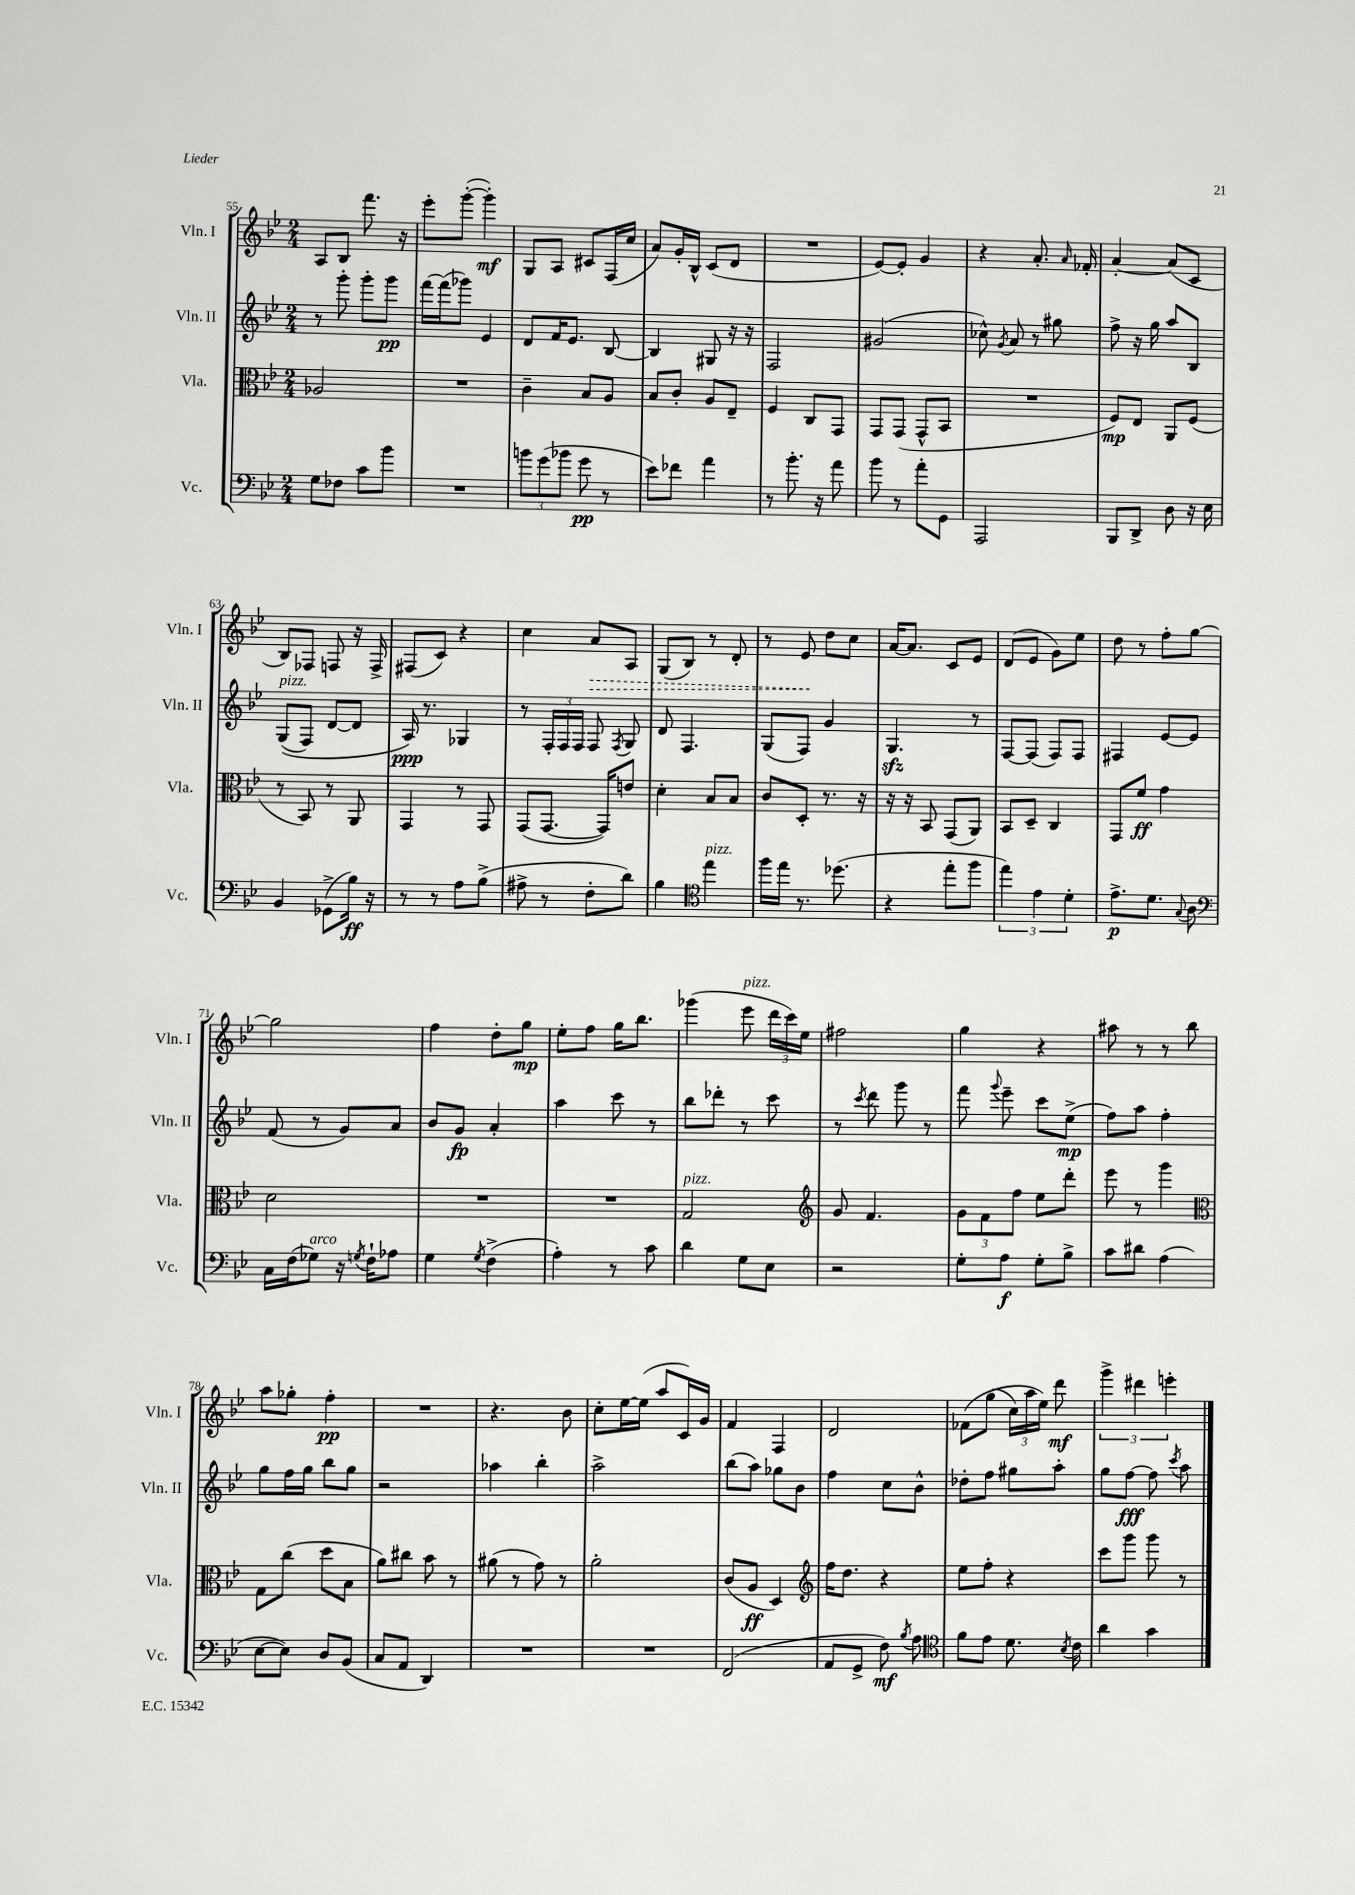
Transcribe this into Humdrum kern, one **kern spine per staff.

**kern	**kern	**kern	**kern
*staff4	*staff3	*staff2	*staff1
*clefF4	*clefC3	*clefG2	*clefG2
*k[b-e-]	*k[b-e-]	*k[b-e-]	*k[b-e-]
*M2/4	*M2/4	*M2/4	*M2/4
8G\L	2A-/	8r	8A/L
8F-\J	.	8ggg'\	8B-/J
8c\L	.	8ggg'\L	8.fff\
8b-\J	.	8ggg\J	.
.	.	.	16r
=	=	=	=
2r	2r	[16fff\LL	8eee-'\L
.	.	(16fff\]J	.
.	.	8ggg-\J)	([8ggg'\J
.	.	4e-/	4ggg'\])
=	=	=	=
12b\L	4c~\	8d/L	8G/L
(12g\	.	.	.
.	.	16f/K	8A/J
12b-\J	.	.	.
.	.	8.e-/J	.
8g\	8B-/L	.	8c#/L
8r	8A/J	[8B-/	(16F/L
.	.	.	16cc/JJ
=	=	=	=
8e-\L)	8B-/L	4B-/]	8a/L)
8f-\J	8c'/J	.	16g'/L
.	.	.	16B-^^/JJ
4a\	8A/L	8G#/	(8c/L
.	8E-~/J	16r	8d/J
.	.	16r	.
=	=	=	=
8r	4F/	2F/	2r
8.b-'\	.	.	.
.	8C/L	.	.
16r	.	.	.
8a\	8GG/J	.	.
=	=	=	=
8b-\	8GG/L	(2g#/	[8e-/L)
8r	(8GG/J	.	8e-'/]J
8a'\L	8GG^^/L	.	4g/
8GG\J	8BB-/J	.	.
=	=	=	=
2AAA/	2r	8cc-^^\)	4r
.	.	8qg/	.
.	.	8a/	.
.	.	8r	8.a'/
.	.	8gg#\	.
.	.	.	16qqa/
.	.	.	16f-'/
=	=	=	=
8BBB-/L	8F/L)	8ff^\	[4a'/
8DD^/J	8E-/J	16r	.
.	.	16gg\	.
8D\	8AA/L	8aa/L	(8a/]L
16r	(8F/J	8B-/J	8c/J
16E-\	.	.	.
=	=	=	=
4BB-/	8r	&((8G/L	8B-/L)
.	8BB-/)	8F/J)	8F-/J
(8GG-^\L	8r	[8d/L	8F/
16B-\Jk)	8AA/	8d/]J	16r
16r	.	.	16F^/
=	=	=	=
8r	4GG/	16A/&)	(8F#/L
.	.	8.r	.
8r	.	.	8c/J)
8A\L	8r	4G-/	4r
(8B-^\J	8GG/	.	.
=	=	=	=
8A#^\	(8GG/L	8r	4cc\
8r	[8.GG/J	24F'/LL	.
.	.	24F/	.
.	.	24F/JJ	.
8F'\L	.	8F/	8a/L
.	16GG/]LK)	.	.
.	.	8qF/	.
8d\J)	8e/J	8G/	8A/J
=	=	=	=
4B-\	4d'\	8d/	(8G/L
.	.	4.F/	8B-/J)
*clefC4	*	*	*
4ee-\	8B-/L	.	8r
.	8B-/J	.	8d'/
=	=	=	=
16ff\LL	8c/L	(8G/L	8r
16ee-\JJ	.	.	.
8.r	8D'/J	8F/J)	8e-/
.	8.r	4g/	8dd\L
(8.dd-\	.	.	.
.	.	.	8cc\J
.	16r	.	.
=	=	=	=
4r	16r	4.G/	[16a/LK
.	16r	.	8.a/]J
.	8BB-/	.	.
8ee-'\L	(8GG/L	.	8c/L
8ff\J	8AA/J)	8r	8e-/J
=	=	=	=
6ee-\)	8BB-/L	[8F/L	(8d/L
.	8D~/J	(8F/]J	8e-/J
6e-\	.	.	.
.	4C/	8F/L)	8g\L)
6d'\	.	.	.
.	.	8F/J	8ee-\J
=	=	=	=
8.e-^\L	8GG/L	4F#/	8dd\
.	8f/J	.	8r
8.d\J	.	.	.
.	4g\	[8e-/L	8ff'\L
8qqG/	.	.	.
8A\	.	8e-/]J	[8gg\J
=	=	=	=
*clefF4	*	*	*
16C\LL	2d\	(8f/	2gg\]
(16F\J	.	.	.
8G-\J)	.	8r	.
16r	.	8g/L)	.
8qG/	.	.	.
16F`\LK	.	.	.
8A-\J	.	8a/J	.
=	=	=	=
4G\	2r	8b-/L	4ff\
.	.	8g/J	.
8qG/	.	.	.
(4F^\	.	4a'/	8dd'\L
.	.	.	8gg\J
=	=	=	=
4A'\)	2r	4aa\	8ee-'\L
.	.	.	8ff\J
8r	.	8ccc\	16gg\LK
.	.	.	8.bb-\J
8c\	.	8r	.
=	=	=	=
4d\	2G/	8bb-\L	(4ggg-\
.	.	8ddd-'\J	.
8G\L	.	8r	8eee-\
8E-\J	.	8ccc\	24ddd\LL
.	.	.	24ccc\)
.	.	.	24ee-\JJ
=	=	=	=
*	*clefG2	*	*
2r	8g/	8r	2ff#\
.	.	8qccc/	.
.	4.f/	8ddd\	.
.	.	8ggg\	.
.	.	8r	.
=	=	=	=
8G'\L	12g\L	8fff\	4gg\
.	12f\	.	.
.	.	8qqggg/	.
8A\J	.	8eee-~\	.
.	12ff\J	.	.
8G'\L	8ee-\L	8ccc\L	4r
8B-^\J	8ddd'\J	(8ee-^\J	.
=	=	=	=
8c\L	8eee-\	8ff\L)	8aa#\
8d#\J	8r	8aa\J	8r
(4A\	4ggg\	4ff'\	8r
.	.	.	8bb-\
=	=	=	=
*	*clefC3	*	*
[8E-\L	8G\L	8gg\L	8aa\L
8E-\]J)	(8cc\J	16ff\L	8gg-'\J
.	.	16gg\JJ	.
8D/L	8dd\L	8bb-\L	4ff'\
(8BB-/J	8B-\J	8gg\J	.
=	=	=	=
8C/L	8a\L)	2r	2r
8AA/J	8cc#\J	.	.
4DD/)	8b-\	.	.
.	8r	.	.
=	=	=	=
2r	(8a#\	4aa-\	4.r
.	8r	.	.
.	8g\)	4bb-'\	.
.	8r	.	8b-\
=	=	=	=
2r	2a'\	2aa^\	8cc'\L
.	.	.	[16ee-\L
.	.	.	(16ee-\]JJ
.	.	.	8aa/L
.	.	.	16c/L)
.	.	.	16g/JJ
=	=	=	=
(2FF/	(8c/L	(8bb-\L	4f/
.	8A/J	8aa\J)	.
.	4D/)	8gg-\L	4F/
.	.	8b-\J	.
=	=	=	=
*	*clefG2	*	*
8AA/L	16ff\LK	4ff\	2d/
.	8.dd\J	.	.
8GG^/J	.	.	.
8F\)	4r	8cc\L	.
8qB-/	.	.	.
8A\	.	8b-^^\J	.
=	=	=	=
*clefC4	*	*	*
8f\L	8ee-\L	8dd-'\L	&(8f-\L
8e-\J	8ff'\J	8ff\J	(8gg\J
8.d\	4r	8gg#\L	24cc\LL)
.	.	.	24aa\
.	.	.	24ee-\JJ&)
.	.	8aa'\J	8ddd\
8qB-/	.	.	.
16c\	.	.	.
=	=	=	=
4a\	8ccc\L	8gg\L	6ggg^\
.	8ggg\J	[8ff\J	.
.	.	.	6ddd#\
4g\	8ggg\	8ff\]	.
.	.	.	6eee'\
.	.	8qccc/	.
.	8r	8aa\	.
==	==	==	==
*-	*-	*-	*-
